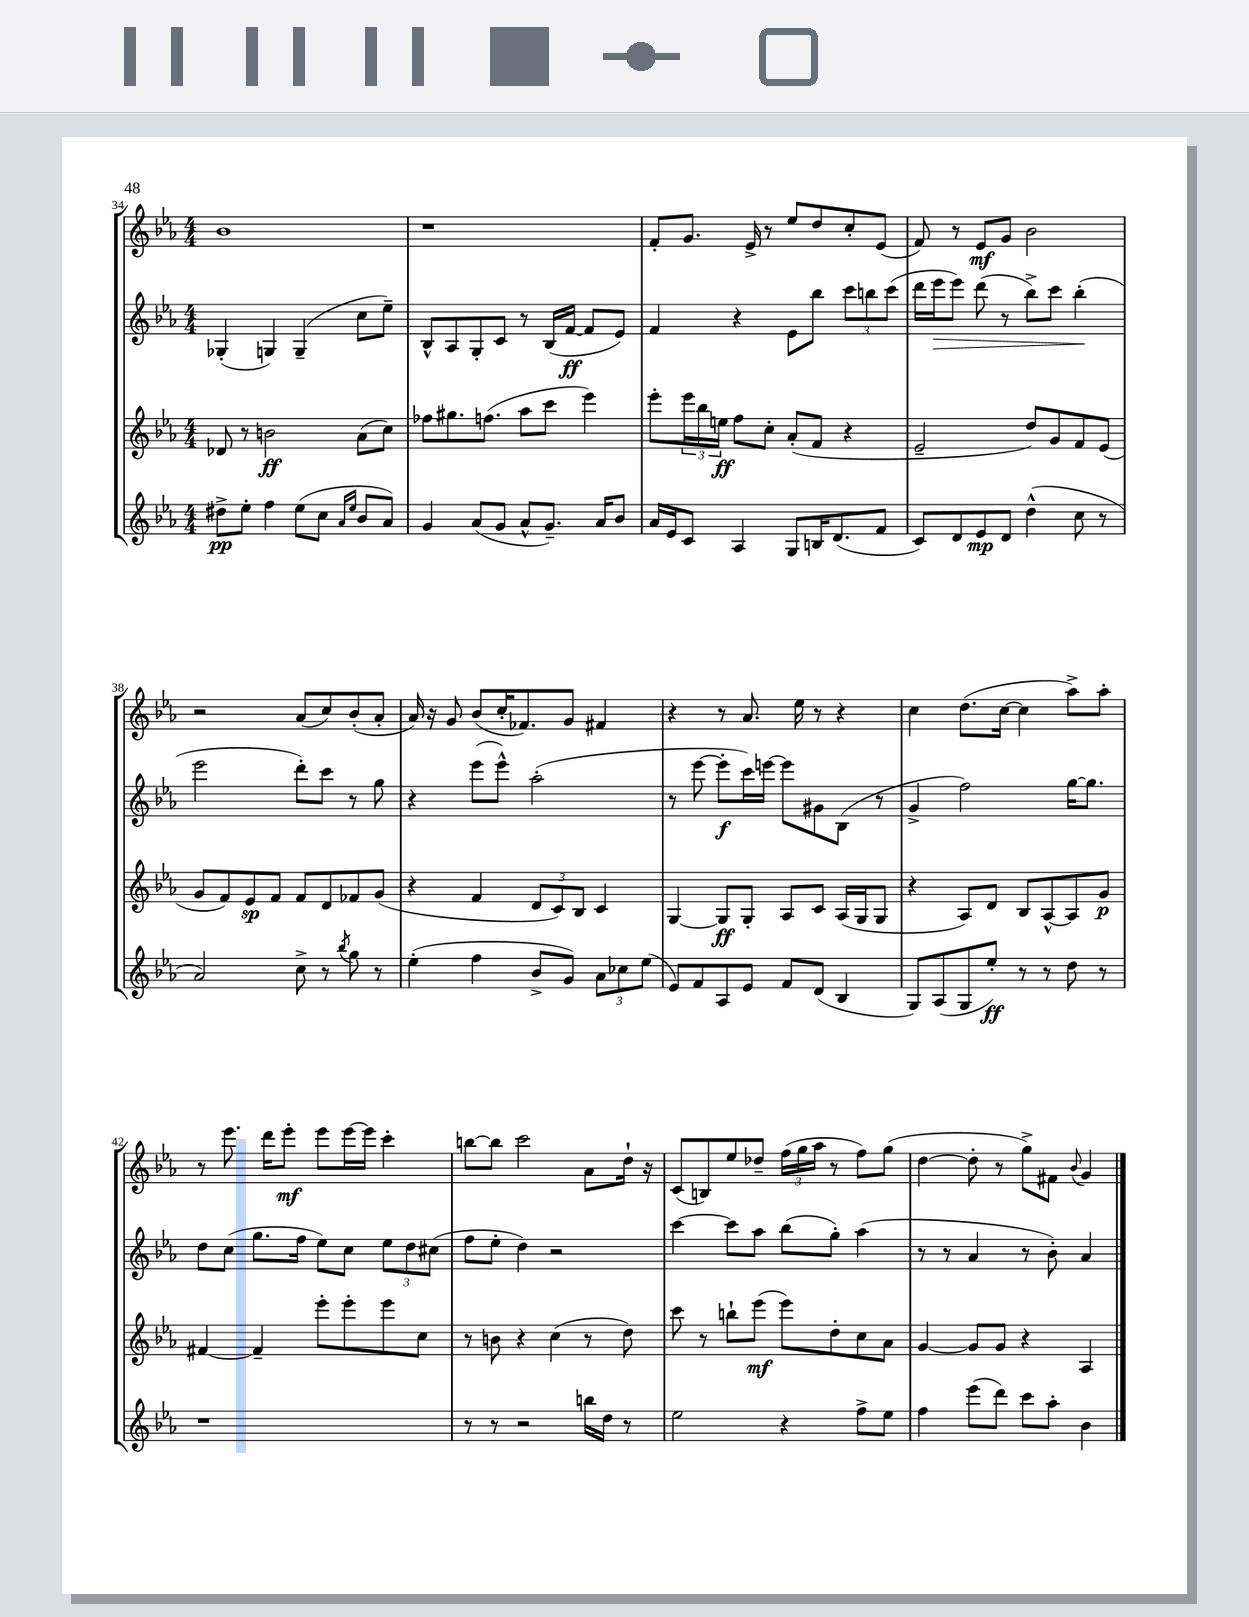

**kern	**kern	**kern	**kern
*staff4	*staff3	*staff2	*staff1
*clefG2	*clefG2	*clefG2	*clefG2
*k[b-e-a-]	*k[b-e-a-]	*k[b-e-a-]	*k[b-e-a-]
*M4/4	*M4/4	*M4/4	*M4/4
8dd#^	8d-	(4G-'	1b-
8ee-'	8r	.	.
4ff	2b	4G)	.
(8ee-	.	(4G~	.
8cc	.	.	.
16qqa-	.	.	.
16qqee-	.	.	.
8b-	(8a-	8cc	.
8a-)	8cc)	8ee-~)	.
=	=	=	=
4g	8ff-	8B-^^	1r
.	8.gg#	8A-	.
(8a-	.	8G'	.
.	(8.ff	.	.
8g	.	8c	.
8a-^^	8aa-	8r	.
8.g~)	8ccc	(16B-	.
.	.	[16f	.
.	4eee-)	8f]	.
16a-	.	.	.
8b-	.	8e-)	.
=	=	=	=
16a-	8eee-'	4f	8f'
16e-	.	.	.
8c	24eee-	.	8.g
.	24bb-	.	.
.	24ee	.	.
4A-	8ff	4r	.
.	.	.	16e-^
.	8cc'	.	8r
8G	(8a-'	8e-	8ee-
16B	8f	8bb-	8dd
(8.d	.	.	.
.	4r	12ccc	8cc'
.	.	12bb	.
8f	.	.	(8e-
.	.	(12ccc	.
=	=	=	=
8c)	2e-~	16ddd	8f)
.	.	16eee-	.
8d	.	8eee-)	8r
8e-	.	(8ddd	8e-
8d	.	8r	8g
(4dd^^	8dd)	8bb-^)	2b-
.	8g	8ccc	.
8cc	8f	(4bb-'	.
8r	(8e-	.	.
=	=	=	=
2a-)	8g	2eee-	2r
.	8f)	.	.
.	8e-	.	.
.	8f	.	.
8cc^	8f	8ddd')	(8a-
8r	8d	8ccc	8cc)
8qbb-	.	.	.
8gg	8f-	8r	(8b-'
8r	(8g	8gg	8a-'
=	=	=	=
(4ee-'	4r	4r	16a-)
.	.	.	16r
.	.	.	8g
4ff	4f	(8eee-	(8b-
.	.	8eee-^^)	16cc'
.	.	.	8.f-)
8b-^	12d	(2aa-'	.
.	12c)	.	.
8g)	.	.	8g
.	12B-	.	.
12a-	4c	.	4f#
12cc-	.	.	.
(12ee-	.	.	.
=	=	=	=
8e-)	[4G	8r	4r
8f	.	[8eee-	.
8A-	8G]	8eee-']	8r
8e-	8G'	16ccc)	8.a-
.	.	[16eee	.
8f	8A-	8eee]	.
.	.	.	16ee-
(8d	8c	8g#	8r
4B-	(16A-	(8B-	4r
.	16G	.	.
.	8G	8r	.
=	=	=	=
8G)	4r	4g^	4cc
(8A-	.	.	.
8G	8A-)	2ff)	(8.dd
8ee-')	8d	.	.
.	.	.	[16cc
8r	8B-	.	4cc]
8r	[8A-^^	.	.
8dd	8A-]	[16gg	8aa-^)
.	.	8.gg]	.
8r	8g	.	8aa-'
=	=	=	=
1r	[4f#	8dd	8r
.	.	(8cc	8.eee-
.	4f#~]	8.gg	.
.	.	.	16ddd
.	.	.	8eee-'
.	.	16ff	.
.	8eee-'	8ee-)	8eee-
.	8eee-'	8cc	[16eee-
.	.	.	16eee-]
.	8eee-	12ee-	4ccc'
.	.	12dd	.
.	8cc	.	.
.	.	(12cc#	.
=	=	=	=
8r	8r	8ff	[8bb
8r	8b	8ee-'	8bb]
2r	4r	4dd)	2ccc
.	(4cc	2r	.
16bb	8r	.	8a-
16dd	.	.	.
8r	8dd)	.	16dd`
.	.	.	16r
=	=	=	=
2ee-	8ccc	[4ccc	(8c
.	8r	.	8B)
.	8bb`	8ccc]	8ee-
.	(8eee-	8aa-	8dd-~
4r	8eee-)	(8bb-	(24ff
.	.	.	24gg
.	.	.	24aa-
.	8dd'	8gg')	8r
8ff^	8cc	(4aa-	8ff)
8ee-	8a-	.	(8gg
=	=	=	=
4ff	[4g	8r	[4dd
.	.	8r	.
(8eee-	8g]	4a-	8dd']
8ddd)	8g	.	8r
8ccc	4r	8r	8gg^)
8aa-'	.	8b-')	8f#
.	.	.	8qqb-
4b-	4A-	4a-	4g
==	==	==	==
*-	*-	*-	*-
